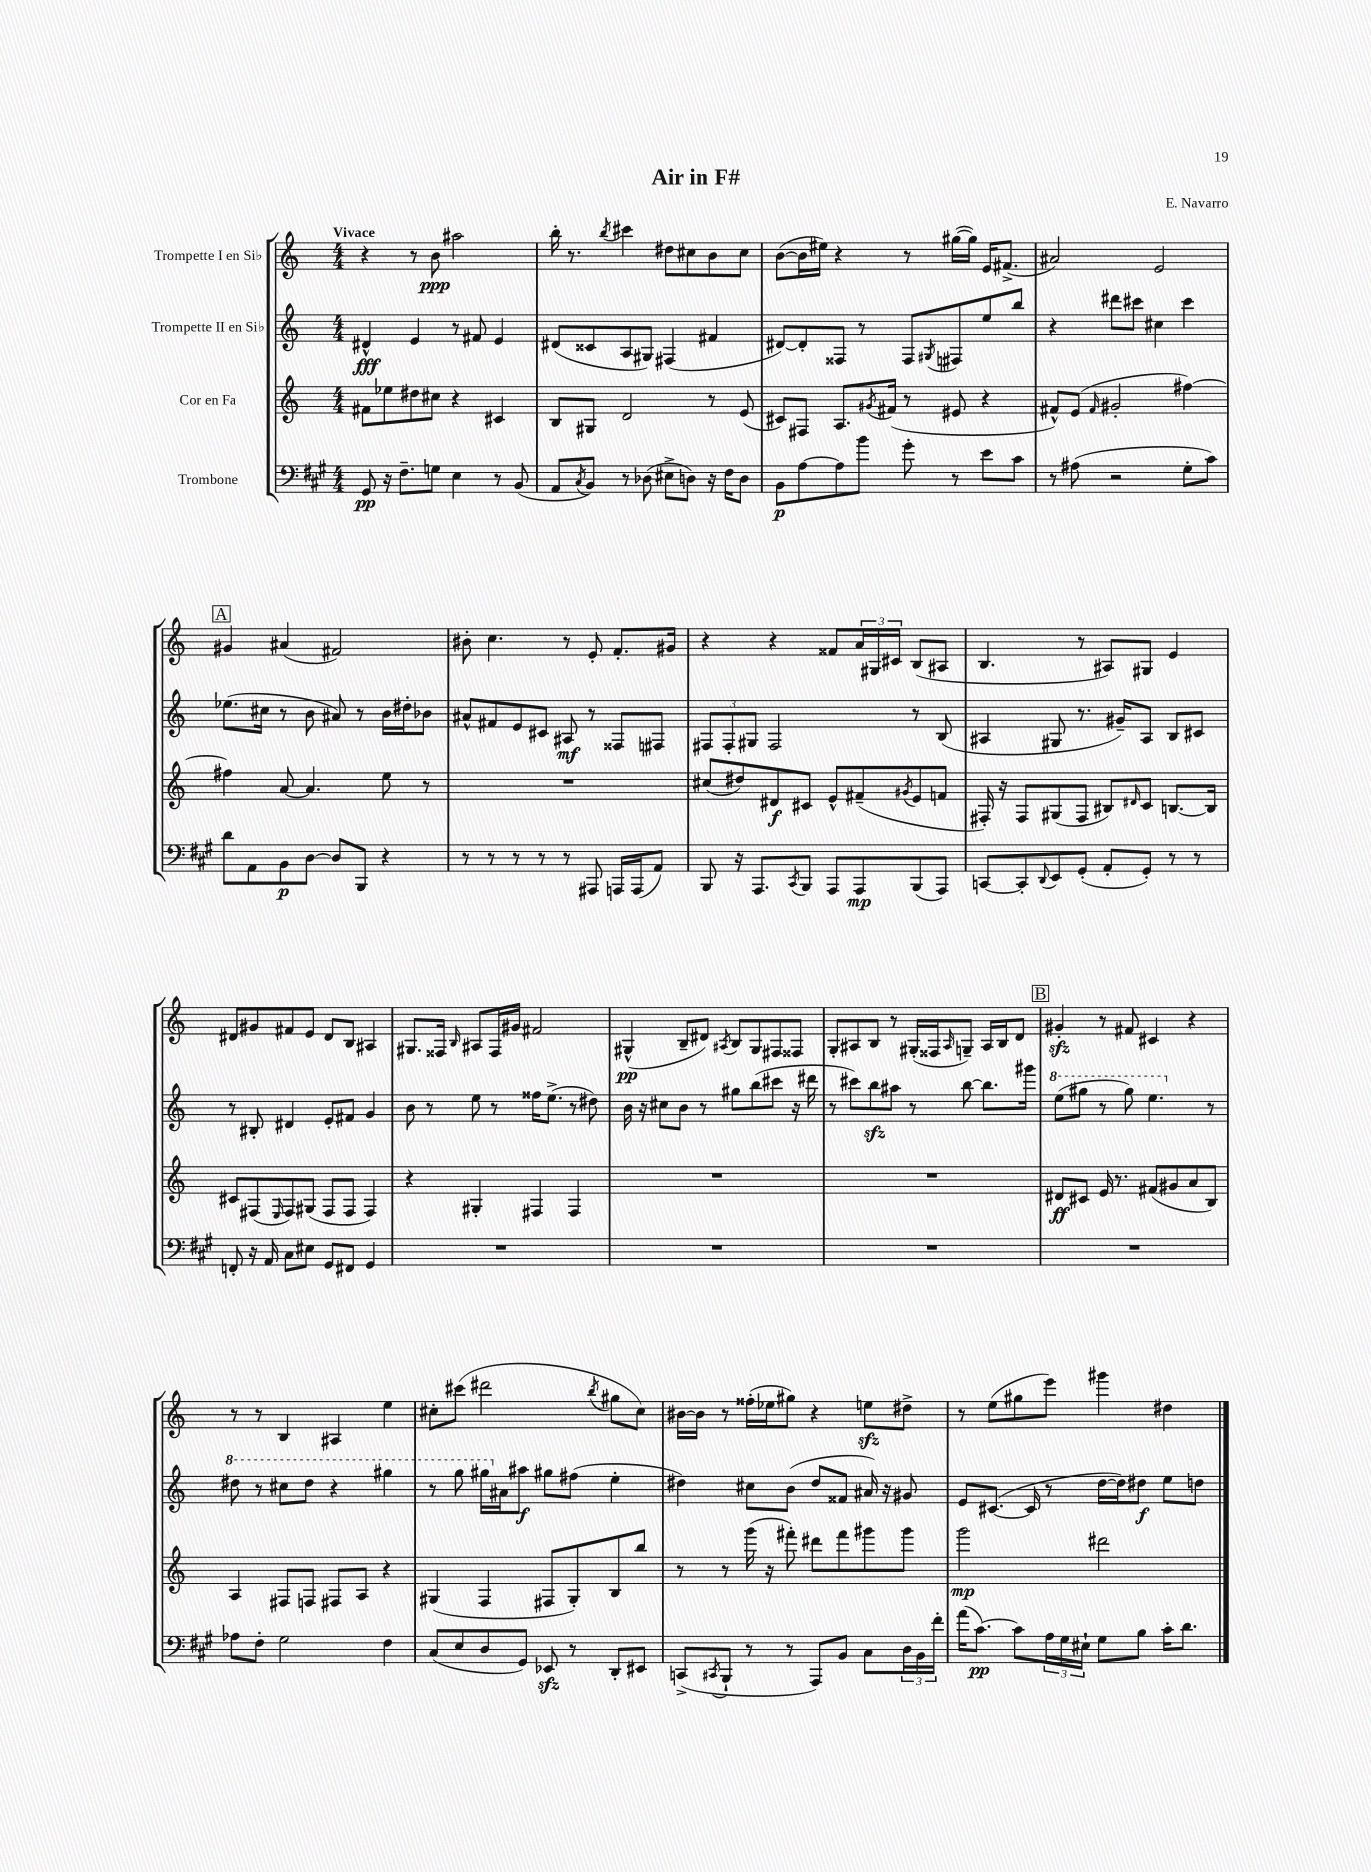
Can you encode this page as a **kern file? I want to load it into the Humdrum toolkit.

**kern	**kern	**kern	**kern
*staff4	*staff3	*staff2	*staff1
*clefF4	*clefG2	*clefG2	*clefG2
*k[f#c#g#]	*k[]	*k[]	*k[]
*M4/4	*M4/4	*M4/4	*M4/4
8GG#/	8f#\L	4d#^^/	4r
16r	8ee-\	.	.
8.F#~\L	.	.	.
.	8dd#\	4e/	8r
8G\J	8cc#\J	.	8b\
4E\	4r	8r	2aa#\
.	.	8f#/	.
8r	4c#/	4e/	.
(8BB/	.	.	.
=	=	=	=
8AA/L	8B/L	(8d#/L	16bb'\
.	.	.	8.r
8qC#/	.	.	.
8BB/J)	8G#/J	8c##/	.
.	.	.	8qbb/
8r	2d/	8A/	4ccc#\
(8D-\	.	8G#/J)	.
8E#^\L	.	(4F#/	8dd#\L
8D\J)	.	.	8cc#\
16r	8r	4f#/	8b\
16F#\LK	.	.	.
8D\J	(8e/	.	8cc#\J
=	=	=	=
8BB\L	8c#/L)	[8d#/L)	([8b\L
[8A\	8F#/J	8d#'/]	16b\]L
.	.	.	16ee#\JJ)
8A\]	8.A/L	8F##/J	4r
8b\J	.	8r	.
.	8qg#/	.	.
.	(16f#/Jk	.	.
8g#'\	8r	8F##/L	8r
.	.	8qG#/	.
8r	8e#/	8F#/	([16gg#\LL
.	.	.	16gg#\]JJ)
8e\L	4r	8ee/	16e/LK
.	.	.	(8.f#^/J
8c#\J	.	8bb/J	.
=	=	=	=
8r	8f#^^/L)	4r	2a#/)
(8A#\	(8e/J	.	.
.	16qqf#/	.	.
2r	2g#'/	8ddd#\L	.
.	.	8ccc#\J	.
.	.	4cc#\	2e/
8G#'\L	[4ff#\)	4ccc#\	.
8c#\J)	.	.	.
=	=	=	=
8d\L	4ff#\]	(8.ee-\L	4g#/
8AA\	.	.	.
.	.	16cc#\Jk	.
8BB\	[8a/	8r	(4a#/
[8D\J	4.a/]	8b\	.
8D/]L	.	8a#/)	2f#/)
8BBB/J	.	8r	.
4r	8ee\	16b\LL	.
.	.	16dd#'\J	.
.	8r	8b-\J	.
=	=	=	=
8r	1r	8a#^^/L	8b#'\
8r	.	8f#/	4.cc\
8r	.	8e/	.
8r	.	8c#/J	.
8r	.	8A#/	8r
8AAA#/	.	8r	8e'/
16AAA/LL	.	8F##/L	8.f'/L
(16AAA/J	.	.	.
8AA/J)	.	8F#/J	.
.	.	.	16g#/Jk
=	=	=	=
8BBB/	(8cc#/L	12F#/L	4r
.	.	12F#'/	.
16r	8dd#/)	.	.
.	.	12G#/J	.
8.AAA/L	.	.	.
.	8d#/	2F#/	4r
8qCC#/	.	.	.
8BBB/J	8c#/J	.	.
8AAA/L	8e^^/L	.	8f##/L
8AAA/	(8f#~/	.	24a/L
.	.	.	24G#/
.	.	.	24c#/JJ
.	8qg#/	.	.
(8BBB/	8e/	8r	(8B/L
8AAA/J)	8f/J	(8B/	8A#/J
=	=	=	=
[8CC/L	16F#'/)	4A#/	4.B/
.	16r	.	.
8CC'/]	8F#/L	.	.
8qqDD/	.	.	.
8EE/	(8G#/	8G#/	.
(8GG#'/J	8F#/J	8.r	8r
8AA'/L	8B#/L)	.	8A#/L)
.	.	16g#~/LK)	.
.	16qqd#/	.	.
8GG#'/J)	8c/J	8A#/J	8G#/J
8r	[8.B/L	8B/L	4e/
8r	.	8c#/J	.
.	16B/]Jk	.	.
=	=	=	=
8FF'/	8c#/L	8r	8d#/L
16r	(8F#/	8B#'/	8g#/
16AA/	.	.	.
.	16qqE/	.	.
8C#\L	8F#/)	4d#/	8f#/
8E#\J	(8G#/J	.	8e/J
8GG#/L	8F#/L	8e'/L	8d#/L
8FF#/J	8F#/J	8f#/J	8B/J
4GG#/	4F#/)	4g/	4A#/
=	=	=	=
1r	4r	8b\	8.G#/L
.	.	8r	.
.	.	.	16F##/Jk
.	.	.	16qqB/
.	4G#'/	8ee\	8A#/L
.	.	8r	16F##/L
.	.	.	16g#/JJ
.	4F#/	16ff##\LK	2f#/
.	.	(8.ee^\J	.
.	4F#/	8r	.
.	.	8dd#\)	.
=	=	=	=
1r	1r	16b\	(4G#^^/
.	.	16r	.
.	.	8cc#\L	.
.	.	8b\J	8B~/L
.	.	8r	8d#/J)
.	.	.	8qA#/
.	.	8gg#\L	8B/L
.	.	(8bb\	8G#/
.	.	8ccc#\J	8F#/
.	.	16r	8F##/J
.	.	16ddd#\	.
=	=	=	=
1r	1r	8r	8G'/L
.	.	8ccc#\L)	8A#/
.	.	8bb\	8B/J
.	.	8aa#\J	8r
.	.	8r	(16G#'/LL
.	.	.	16F##/J
.	.	.	16qqA#/
.	.	[8bb\	8G~/J)
.	.	8.bb\]L	16A#/LL
.	.	.	16B/J
.	.	.	8d/J
.	.	16ggg#\Jk	.
=	=	=	=
1r	8d#/L	(8eee\L	4g#'/
.	8c#/J	8ggg#\J	.
.	16e/	8r	8r
.	8.r	.	.
.	.	8ggg#\)	8f#/
.	(8f#/L	4.eee\	4c#/
.	8g#/	.	.
.	8a/	.	4r
.	8B/J)	8r	.
=	=	=	=
8A-\L	4A/	8ddd#\	8r
8F#'\J	.	8r	8r
2G#\	8F#/L	8ccc#\L	4B/
.	8F/J	8ddd#\J	.
.	8F#/L	4r	4A#/
.	8A/J	.	.
4F#\	4r	4ggg#\	4ee\
=	=	=	=
(8C#/L	(4G#/	8r	8cc#'\L
8E/	.	8ggg\	(8ccc#\J
8D/	4F/	16ggg#\LL	2ddd#\
.	.	16a#\J	.
8GG#/J)	.	8aa#\J	.
8EE-/	8F#/L	8gg#\L	.
8r	8G#'/)	(8ff#\J	.
.	.	.	8qbb/
8DD'/L	8B/	4ee'\	8gg#\L
8EE#/J	8bb/J	.	8cc#\J)
=	=	=	=
(8CC^/L	8r	4dd#\)	[16b#\LL
.	.	.	16b#\]JJ
8qCC#/	.	.	.
8BBB`/J	8r	.	8r
8r	(16ggg\	8cc#\L	(16ff##'\LL
.	16r	.	16ee-\J
8r	8fff#'\)	(8b\J	8gg#\J)
8AAA/L)	8ddd#\L	8dd#/L	4r
8BB/J	8fff#\	8f##/J	.
8C#\L	8ggg#\	16a#/)	8ee\L
.	.	16r	.
24D\L	8ggg#\J	8g#/	8dd#^\J
24BB\	.	.	.
24f#'\JJ	.	.	.
=	=	=	=
(16a\LK	2ggg\	8e/L	8r
[8.c#\J)	.	.	.
.	.	([8.c#/J	(8ee\L
8c#\]L	.	.	8gg#\
.	.	16c#/]	.
24A\L	.	8r	8eee\J)
24G#\	.	.	.
24E#`\JJ	.	.	.
8G#\L	2ddd#\	[16dd\LL	4ggg#\
.	.	16dd\]J)	.
8B\J	.	8dd#\J	.
16c#'\LK	.	8ee\L	4dd#\
8.d\J	.	.	.
.	.	8dd\J	.
==	==	==	==
*-	*-	*-	*-
